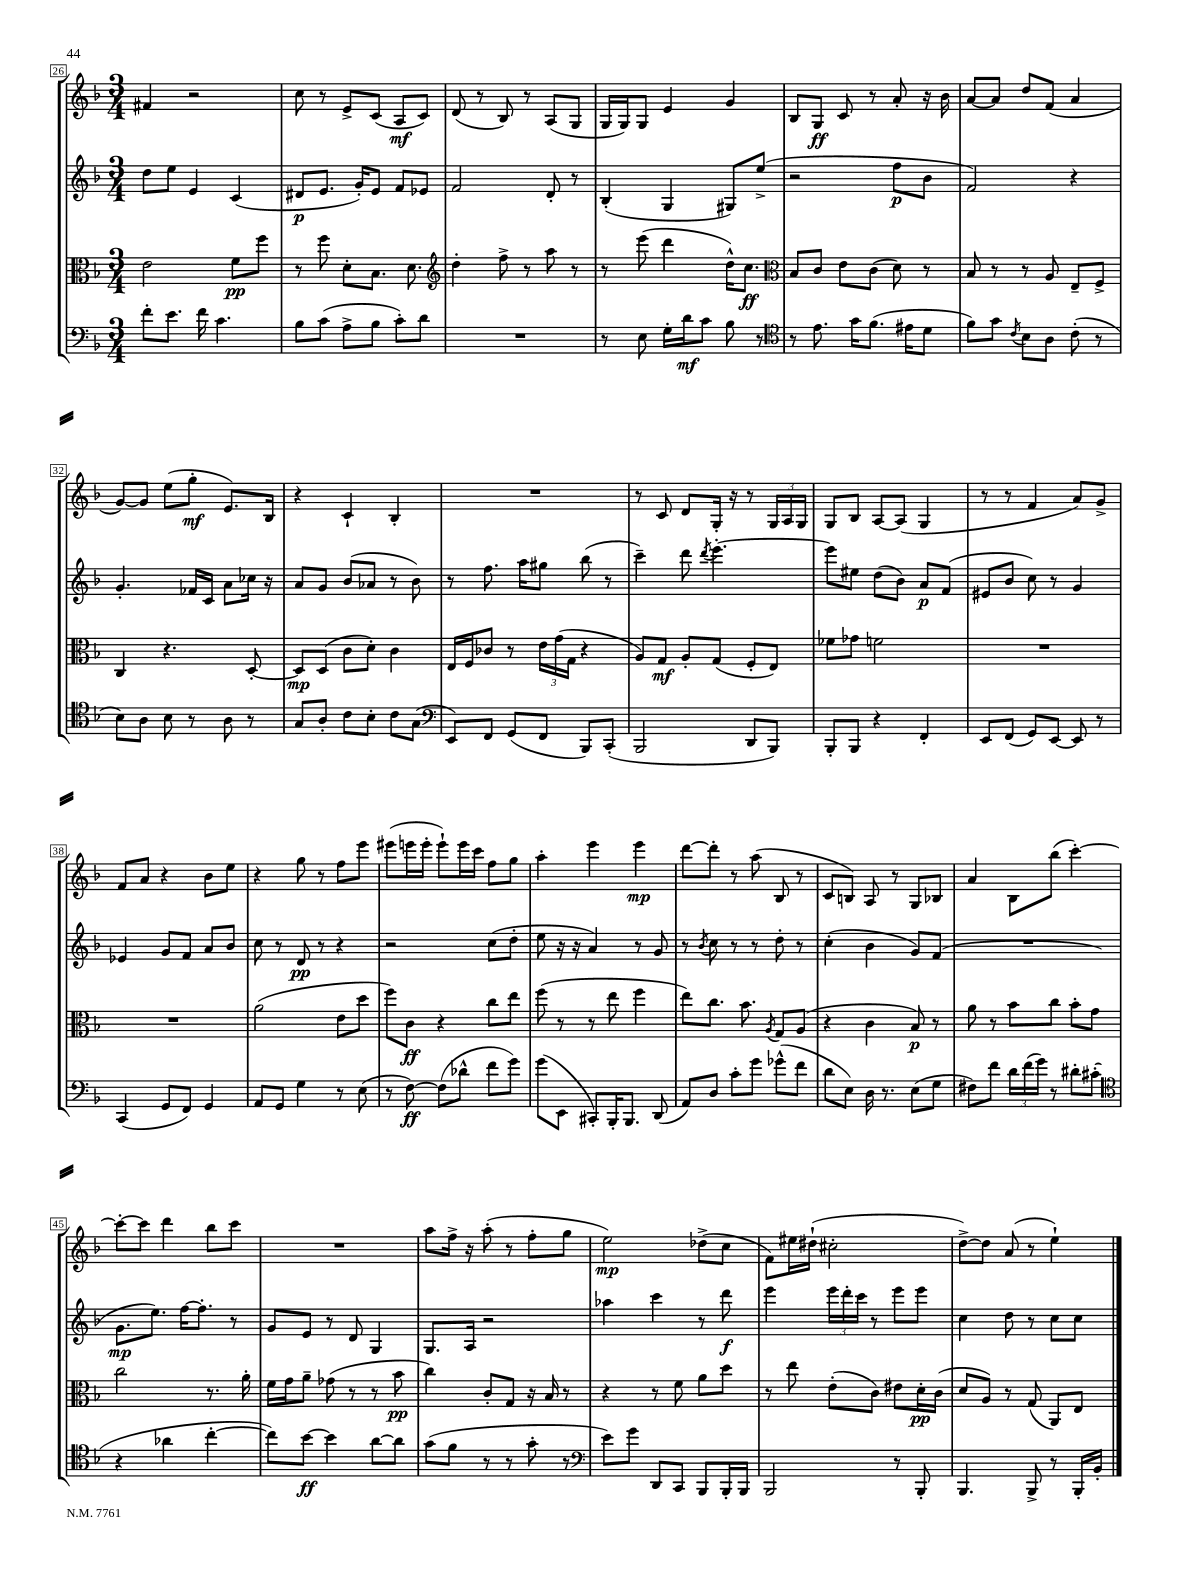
<<
\new StaffGroup <<
\new Staff = "s0" {
    \clef treble \key f \major \numericTimeSignature \time 3/4
    \autoBeamOff fis'4 r2 |
    c''8 r8 e'8[-> c'8]( a8[\mf c'8]) |
    d'8( r8 bes8) r8 a8[( g8] |
    g16[ g16) g8] e'4 g'4 |
    bes8[ g8]\ff c'8 r8 a'8-. r16 bes'16 |
    a'8[~ a'8] d''8[ f'8]( a'4 |
    g'8[~) g'8] e''8[( g''8]-.\mf e'8.[) bes16] |
    r4 c'4-! bes4-. |
    R2. |
    r8 c'8 d'8[ g16]-. r16 r8 \tuplet 3/2 { g16[ a16 g16] } |
    g8[ bes8] a8[~ a8]( g4 |
    r8 r8 f'4 a'8[) g'8]-> |
    f'8[ a'8] r4 bes'8[ e''8] |
    r4 g''8 r8 f''8[ e'''8] |
    eis'''8[( e'''16 e'''16]-. e'''8[-!) e'''16 c'''16] f''8[ g''8] |
    a''4-. e'''4 e'''4\mp |
    d'''8[~ d'''8]-. r8 a''8( bes8 r8 |
    c'8[ b8]) a8 r8 g8[ bes8] |
    a'4 bes8[ bes''8]( c'''4~-.) |
    c'''8[~-. c'''8] d'''4 bes''8[ c'''8] |
    R2. |
    a''8[ f''16]-> r16 a''8-.( r8 f''8[-. g''8] |
    e''2\mp) des''8[->( c''8] |
    f'8[) eis''16 dis''16]-!( cis''2-. |
    d''8[~->) d''8] a'8( r8 e''4-!) \bar "|." |
}
\new Staff = "s1" {
    \clef treble \key f \major \numericTimeSignature \time 3/4
    \autoBeamOff d''8[ e''8] e'4 c'4( |
    dis'8[\p e'8.] g'16[-.) e'8] f'8[ ees'8] |
    f'2 d'8-. r8 |
    bes4-.( g4 gis8[) e''8]->( |
    r2 f''8[\p bes'8] |
    f'2) r4 |
    g'4.-. fes'16[ c'16] a'8[ ces''16] r16 |
    a'8[ g'8] bes'8[( aes'8] r8 bes'8) |
    r8 f''8. a''16[ gis''8] bes''8( r8 |
    c'''4--) d'''8 \acciaccatura { d'''8 } e'''4.~-. |
    e'''8[ eis''8] d''8[( bes'8]) a'8[\p f'8]( |
    eis'8[ bes'8] c''8) r8 g'4 |
    ees'4 g'8[ f'8] a'8[ bes'8] |
    c''8 r8 d'8\pp r8 r4 |
    r2 c''8[( d''8]-. |
    e''8 r16 r16 a'4) r8 g'8 |
    r8 \acciaccatura { bes'8 } c''8 r8 r8 d''8-. r8 |
    c''4-.( bes'4 g'8[) f'8]( |
    R2. |
    g'8.[\mp e''8.]) f''16[~ f''8.]-. r8 |
    g'8[ e'8] r8 d'8 g4 |
    g8.[ a16] r2 |
    aes''4 c'''4 r8 d'''8\f |
    e'''4 \tuplet 3/2 { e'''16[ d'''16-. c'''16] } r8 e'''8[ e'''8] |
    c''4 d''8 r8 c''8[ c''8] \bar "|." |
}
\new Staff = "s2" {
    \clef alto \key f \major \numericTimeSignature \time 3/4
    \autoBeamOff e'2 f'8[\pp f''8] |
    r8 f''8 d'8[-. bes8.] d'8. |
    \clef treble d''4-. f''8-> r8 a''8 r8 |
    r8 e'''8( d'''4 d''16[-^) c''8.]\ff |
    \clef alto bes8[ c'8] e'8[ c'8]( d'8) r8 |
    bes8 r8 r8 a8 e8[-- f8]-> |
    c4 r4. d8~-. |
    d8[\mp d8]( c'8[ d'8]-.) c'4 |
    e16[ f16 ces'8] r8 \tuplet 3/2 { e'16[ g'16( g16] } r4 |
    a8[) g8]\mf a8[-. g8]( f8[-. e8]) |
    fes'8[ ges'8] f'2 |
    R2. |
    R2. |
    a'2( e'8[ d''8] |
    f''8[) c'8]\ff r4 c''8[ e''8] |
    f''8( r8 r8 e''8 f''4 |
    e''8[) c''8.] bes'8. \acciaccatura { a8 } g8[ a8]( |
    r4 c'4 bes8\p) r8 |
    a'8 r8 bes'8[ c''8] bes'8[-. g'8] |
    c''2 r8. a'16-. |
    f'16[ g'16 a'8]-- ges'8( r8 r8 bes'8\pp |
    c''4) c'8[-. g8] r16 bes16 r8 |
    r4 r8 f'8 a'8[ d''8] |
    r8 e''8 e'8[-.( c'8]) eis'8[ d'16-.\pp c'16]( |
    d'8[ a8]) r8 g8( a,8[) e8] \bar "|." |
}
\new Staff = "s3" {
    \clef bass \key f \major \numericTimeSignature \time 3/4
    \autoBeamOff f'8[-. e'8.] f'16 c'4. |
    bes8[ c'8]( a8[-> bes8] c'8[-.) d'8] |
    R2. |
    r8 e8 g16[-. d'16\mf c'8] bes8 r8 |
    \clef tenor r8 e'8. g'16[ f'8.]( eis'16[ d'8] |
    f'8[) g'8] \acciaccatura { c'8 } bes8[ a8] c'8-.( r8 |
    bes8[) a8] bes8 r8 a8 r8 |
    g8[ a8]-. c'8[ bes8]-. c'8[ g8]( |
    \clef bass e,8[) f,8] g,8[( f,8] bes,,8[) c,8]-.( |
    bes,,2 d,8[ bes,,8]) |
    bes,,8[-. bes,,8] r4 f,4-. |
    e,8[ f,8]( g,8[) e,8]~ e,8 r8 |
    c,4( g,8[ f,8]) g,4 |
    a,8[ g,8] g4 r8 e8( |
    r8 f8~\ff) f8[( des'8]-^ f'8[ g'8]) |
    g'8[( e,8] cis,8[-.) bes,,16-. bes,,8.] d,8( |
    a,8[) d8] c'8[-. g'8] ges'8[-^( f'8] |
    d'8[ e8]) d16 r8. e8[( g8] |
    fis8[) f'8] \tuplet 3/2 { d'16[ f'16( g'16]) } r8 dis'8[-. cis'8]-.( |
    \clef tenor r4 aes'4 c''4~-. |
    c''8[) bes'8]~\ff bes'4 a'8[~ a'8] |
    g'8[( f'8] r8 r8 g'8-. r8 |
    \clef bass e'8[) g'8] d,8[ c,8] bes,,8[ bes,,16-. bes,,16] |
    bes,,2 r8 bes,,8-. |
    bes,,4. bes,,8-> r8 bes,,16[-. bes,16]-. \bar "|." |
}
>>
>>
\layout { \context { \Score currentBarNumber = #26 \override BarNumber.stencil = #(make-stencil-boxer 0.1 0.3 ly:text-interface::print) } }
